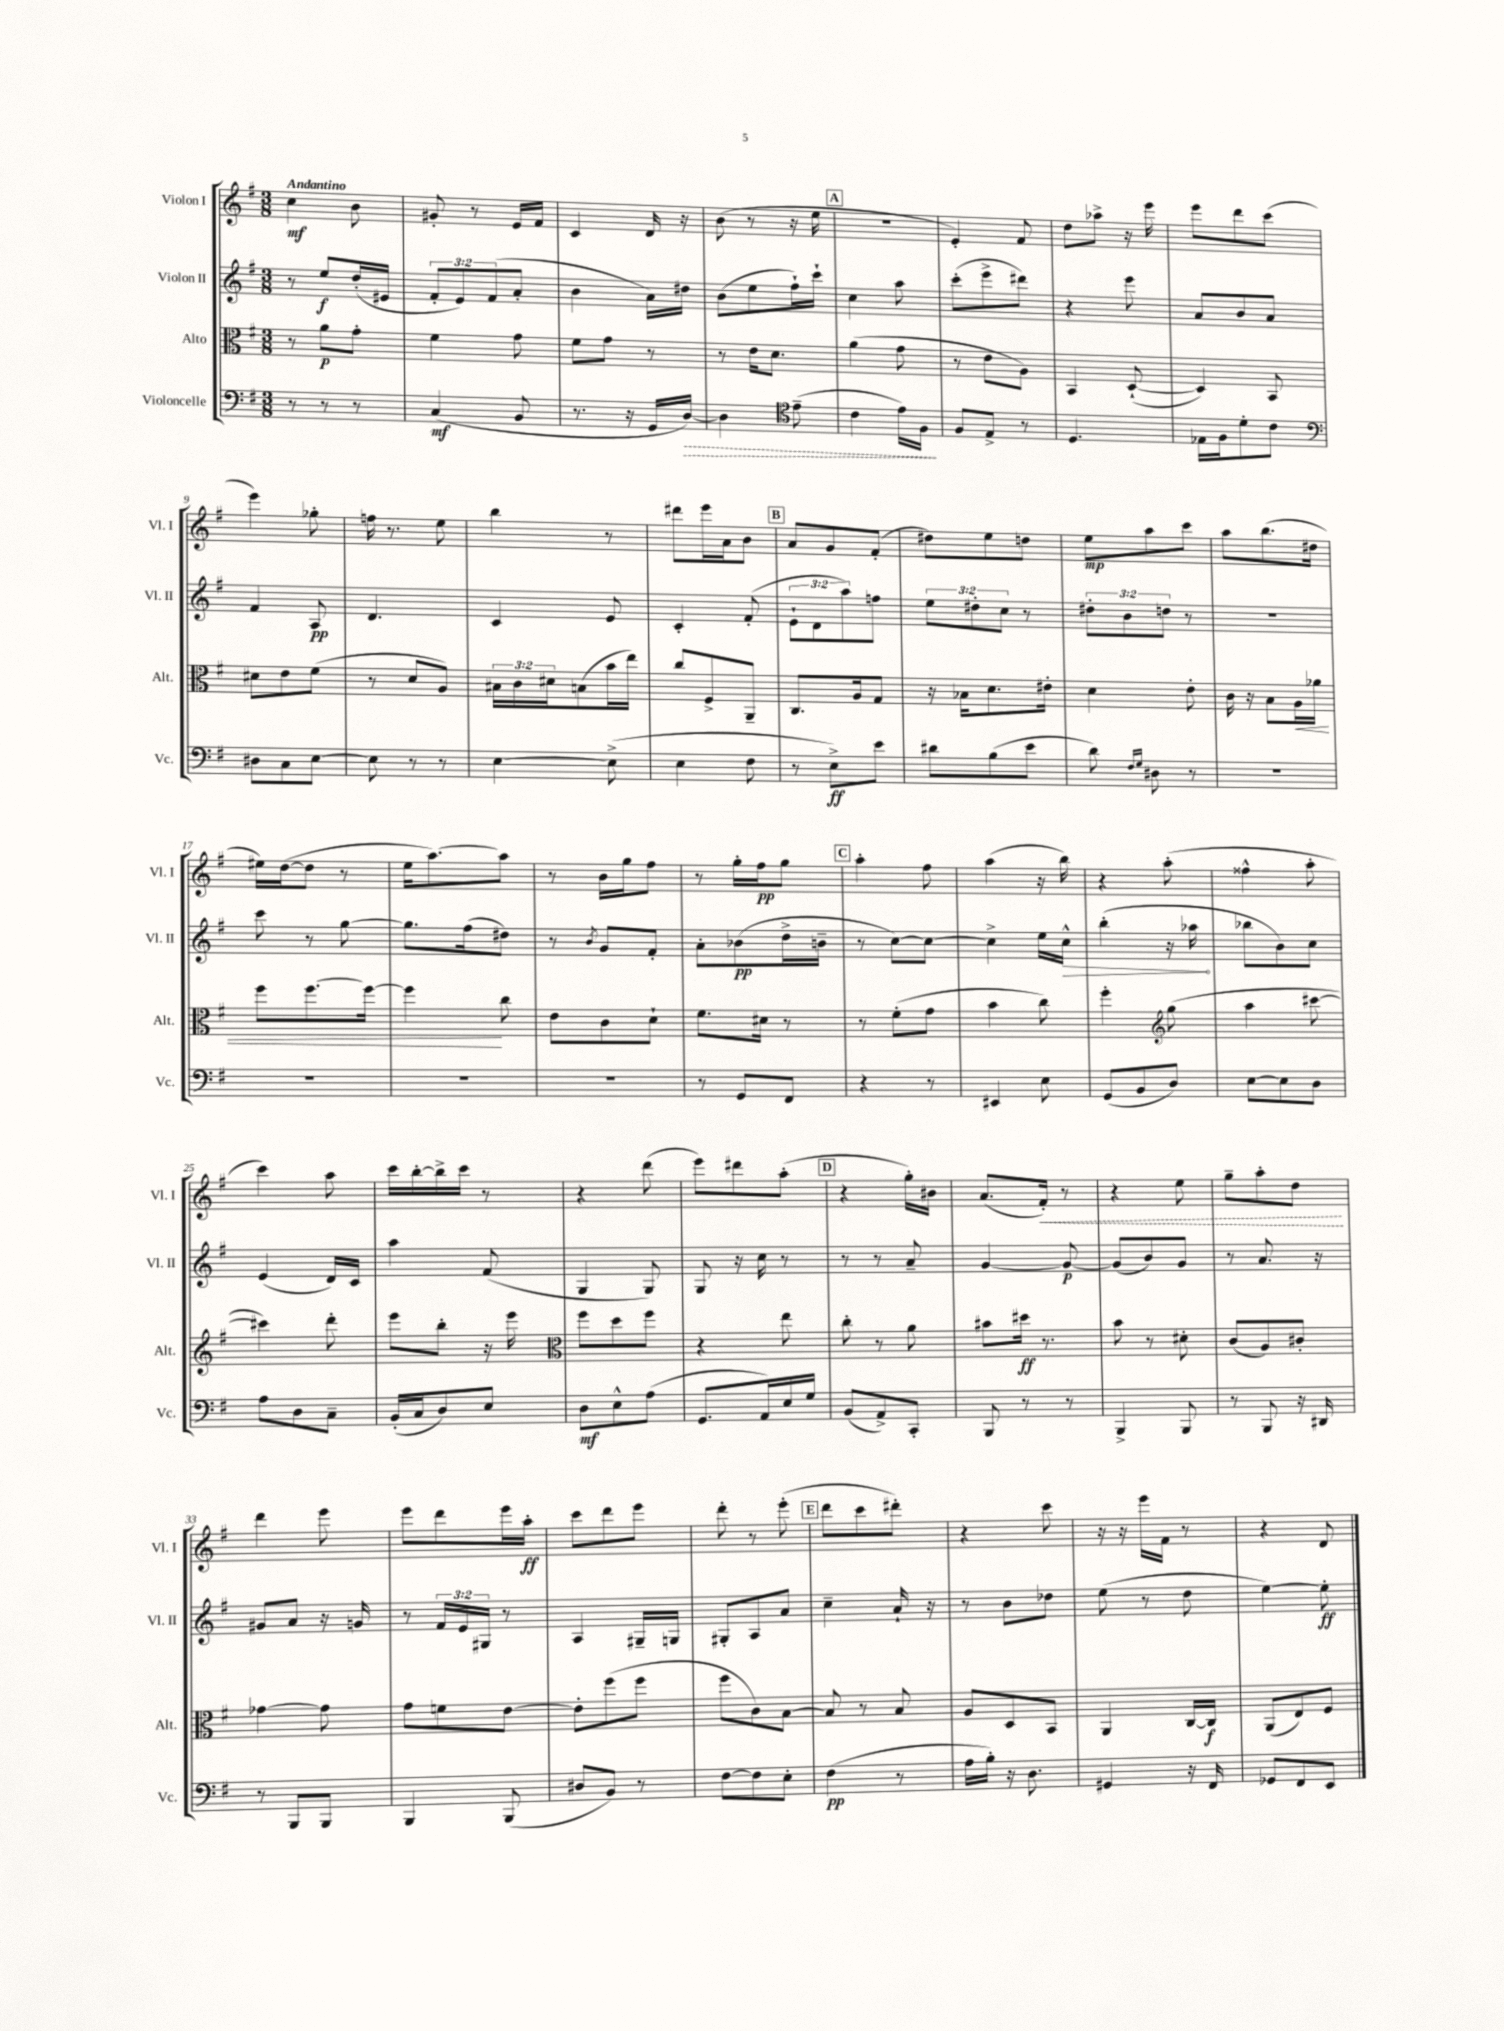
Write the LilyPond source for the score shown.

<<
\new StaffGroup <<
\new Staff = "s0" \with { instrumentName = "Violon I" shortInstrumentName = "Vl. I" } {
    \clef treble \key g \major \numericTimeSignature \time 3/8 \tempo "Andantino"
    c''4\mf b'8 |
    gis'8-. r8 e'16 fis'16 |
    c'4 d'16 r16 |
    b'8( r8 r16 e''16 |
    \mark \markup { \box "A" } R4. |
    e'4-.) fis'8 |
    d''8 aes''8-> r16 e'''16 |
    e'''8 d'''8 c'''8( |
    e'''4) ges''8-. |
    f''16 r8. e''8 |
    b''4 r8 |
    dis'''8 e'''16 a'16 b'8 |
    \mark \markup { \box "B" } a'8 g'8 fis'8-.( |
    dis''8) e''8 d''8 |
    e''8\mp a''8 c'''8 |
    a''8 b''8.( dis''16 |
    eis''16) d''16~( d''8 r8 |
    e''16 a''8.~) a''8 |
    r8 b'16 g''16 fis''8 |
    r8 g''16-. fis''16\pp g''8 |
    \mark \markup { \box "C" } a''4-. fis''8 |
    a''4( r16 b''16) |
    r4 a''8-.( |
    fisis''4-^ a''8-. |
    c'''4) a''8 |
    c'''16 b''16~-. b''16-> c'''16 r8 |
    r4 d'''8( |
    e'''8) dis'''8 a''8-.( |
    \mark \markup { \box "D" } r4 g''16-.) bis'16 |
    a'8.( \once \override Hairpin.style = #'dashed-line fis'16-.\<) r8 |
    r4 e''8 |
    g''8-- a''8-. d''8\! |
    d'''4 e'''8 |
    e'''8 d'''8 e'''16 a''16-.\ff |
    c'''8 d'''8 e'''8 |
    d'''8-. r8 e'''8-.( |
    \mark \markup { \box "E" } d'''8 c'''8 dis'''8-.) |
    r4 c'''8 |
    r16 r16 e'''16 fis'16 r8 |
    r4 d'8 \bar "|." |
}
\new Staff = "s1" \with { instrumentName = "Violon II" shortInstrumentName = "Vl. II" } {
    \clef treble \key g \major \numericTimeSignature \time 3/8 \override Staff.TupletNumber.text = #tuplet-number::calc-fraction-text
    r8 e''8\f d''16-.( eis'16 |
    \tuplet 3/2 { fis'8-. e'8) fis'8( } a'8-. |
    b'4 a'16) dis''16 |
    b'8( e''8 fis''16-!) c'''16-! |
    \mark \markup { \box "A" } c''4 a''8 |
    c'''8-.( e'''8-> dis'''8) |
    r4 e'''8 |
    a'8 b'8 a'8 |
    fis'4 a8\pp |
    d'4. |
    c'4 e'8 |
    c'4-. fis'8-.( |
    \mark \markup { \box "B" } \tuplet 3/2 { e'8-! d'8 a''8) } f''8 |
    \tuplet 3/2 { e''8 dis''8-. c''8 } r8 |
    \tuplet 3/2 { dis''8-. b'8 d''8 } r8 |
    R4. |
    c'''8 r8 g''8~ |
    g''8. fis''16( dis''8) |
    r8 \acciaccatura { b'8 } g'8 fis'8-. |
    a'8-. bes'8\pp( d''16-> b'16-- |
    \mark \markup { \box "C" } r8 c''8~) c''8~ |
    c''4-> e''16 \once \override Hairpin.circled-tip = ##t c''16-^\> |
    b''4-.( r16 aes''16\! |
    bes''8 b'8) c''8 |
    e'4( d'16) c'16 |
    a''4 fis'8( |
    g4 g8) |
    g8 r16 c''16 r8 |
    \mark \markup { \box "D" } r8 r8 a'8-- |
    g'4~ g'8~\p |
    g'8( b'8) g'8 |
    r8 a'8. r16 |
    gis'8 a'8 r16 g'16 |
    r8 \tuplet 3/2 { fis'16 e'16 gis16 } r8 |
    a4 gis16-- g16 |
    gis8-. a8 a'8 |
    \mark \markup { \box "E" } c''4-- a'16-! r16 |
    r8 b'8 des''8 |
    e''8( r8 d''8 |
    e''4~) e''8-.\ff \bar "|." |
}
\new Staff = "s2" \with { instrumentName = "Alto" shortInstrumentName = "Alt." } {
    \clef alto \key g \major \numericTimeSignature \time 3/8 \override Staff.TupletNumber.text = #tuplet-number::calc-fraction-text
    r8 a'8\p g'8-. |
    fis'4 g'8 |
    fis'8 g'8 r8 |
    r8 e'16 d'8. |
    \mark \markup { \box "A" } a'4( g'8 |
    r8 e'8 a8) |
    b,4 d8~-!( |
    d4) b,8 |
    dis'8 e'8 fis'8( |
    r8 d'8 a8) |
    \tuplet 3/2 { bis16 c'16 dis'16 } b8( b'16 e''16) |
    c''8 fis8-> a,8-- |
    \mark \markup { \box "B" } c8. a16 g8 |
    r16 bes16 d'8. eis'16-. |
    d'4 e'8-. |
    c'16 r16 b8 a16\< aes'16 |
    fis''8 fis''8.~ fis''16~ |
    fis''4\! c''8 |
    e'8 c'8 d'8-! |
    fis'8. dis'16 r8 |
    \mark \markup { \box "C" } r8 fis'8-.( g'8 |
    b'4 c''8) |
    fis''4-. \clef treble g''8( |
    a''4 cis'''8~ |
    cis'''4) d'''8-. |
    e'''8 b''8-. r16 e'''16 |
    \clef alto fis''8 d''8 fis''8 |
    r4 e''8 |
    \mark \markup { \box "D" } c''8-. r8 a'8 |
    bis'8 dis''16\ff r8. |
    b'8 r8 dis'8-. |
    c'8( a8) cis'8-. |
    ges'4~ ges'8 |
    g'8 f'8 e'8~ |
    e'8-. fis''8( fis''8 |
    fis''8 c'8) b8~ |
    \mark \markup { \box "E" } b8 r8 b8 |
    a8 d8 b,8 |
    a,4 c16~ c16\f |
    a,8( e8) fis8 \bar "|." |
}
\new Staff = "s3" \with { instrumentName = "Violoncelle" shortInstrumentName = "Vc." } {
    \clef bass \key g \major \numericTimeSignature \time 3/8
    r8 r8 r8 |
    c4\mf( b,8 |
    r8. r16 g,16 \once \override Hairpin.style = #'dashed-line d16~\>) |
    d4 \clef tenor e'8--( |
    \mark \markup { \box "A" } c'4 e'16) fis16\! |
    fis8 e8-> r8 |
    d4. |
    ees16 fis16 d'8-. c'8 |
    \clef bass dis8 c8 e8~ |
    e8 r8 r8 |
    e4~ e8->( |
    e4 fis8 |
    \mark \markup { \box "B" } r8 e8->\ff) e'8 |
    dis'8 b8( e'8 |
    d'8) \grace { fis16 g16 } dis8 r8 |
    R4. |
    R4. |
    R4. |
    R4. |
    r8 g,8 fis,8 |
    \mark \markup { \box "C" } r4 r8 |
    eis,4 e8 |
    g,8( b,8 d8) |
    e8~ e8 d8 |
    a8 d8 c8-- |
    b,16-.( c16 d8) e8 |
    d8\mf e8-^ a8( |
    g,8. a,16) e16 g16 |
    \mark \markup { \box "D" } b,8( a,8->) c,8-. |
    b,,8 r8 r8 |
    b,,4-> b,,8 |
    r8 b,,8 r16 dis,16 |
    r8 b,,8 b,,8 |
    b,,4 b,,8( |
    dis8 b,8) r8 |
    fis8~ fis8 e8-. |
    \mark \markup { \box "E" } fis4\pp( r8 |
    a16 b16-.) r16 d8. |
    gis,4 r16 fis,16 |
    ges,8 fis,8 e,8 \bar "|." |
}
>>
>>
